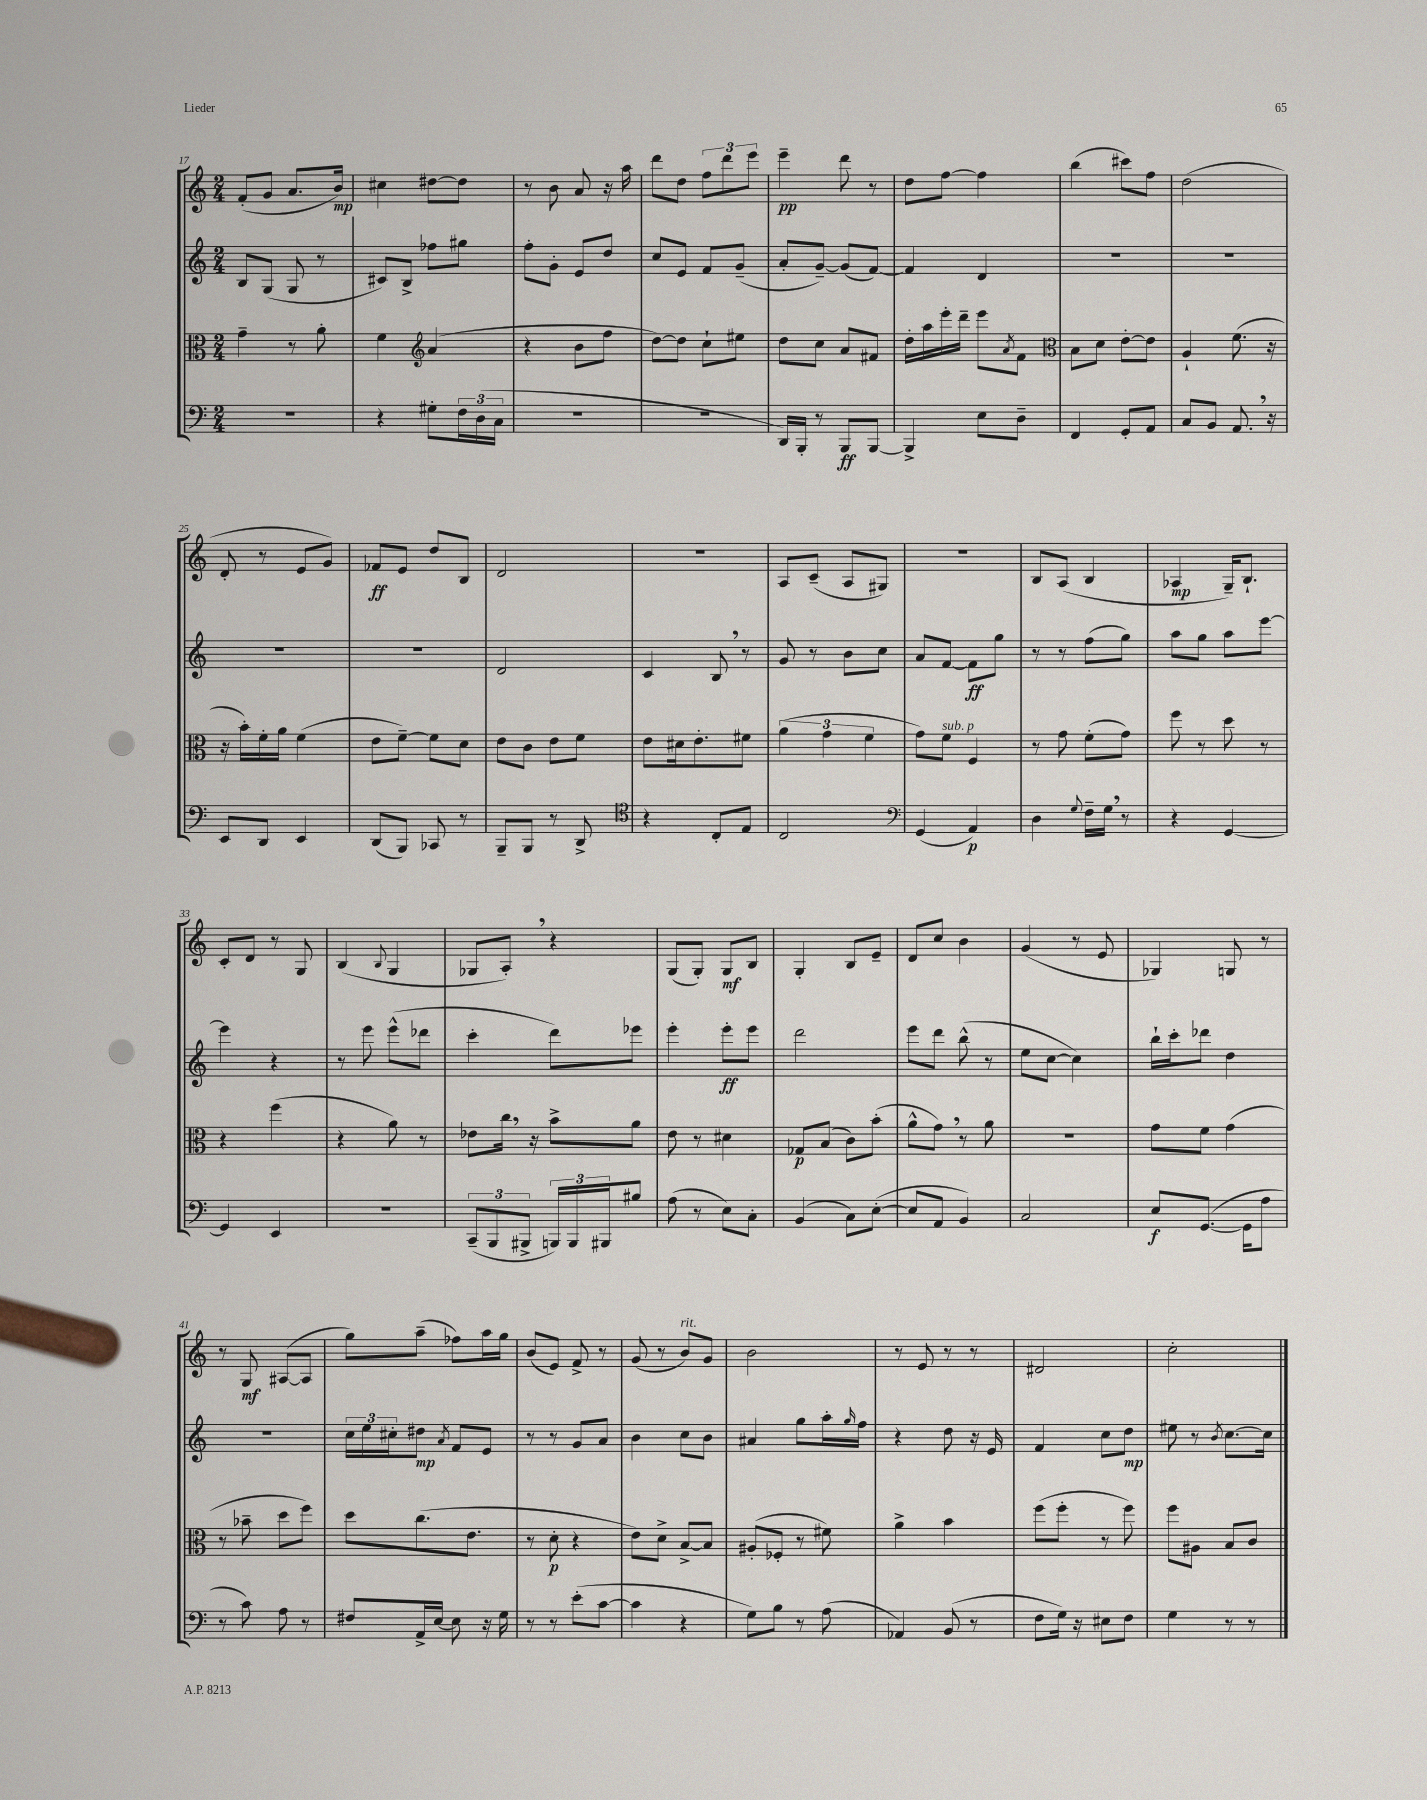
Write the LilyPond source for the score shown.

<<
\new StaffGroup <<
\new Staff = "s0" {
    \clef treble \key c \major \numericTimeSignature \time 2/4
    f'8-.( g'8 a'8. b'16\mp) |
    cis''4 dis''8~ dis''8 |
    r8 b'8 a'8 r16 a''16 |
    d'''8 d''8 \tuplet 3/2 { f''8 d'''8 e'''8 } |
    e'''4--\pp d'''8 r8 |
    d''8 f''8~ f''4 |
    b''4( cis'''8) f''8 |
    d''2( |
    d'8-. r8 e'8 g'8) |
    fes'8\ff e'8 d''8 b8 |
    d'2 |
    r2 |
    a8 c'8--( a8 gis8) |
    r2 |
    b8 a8( b4 |
    aes4\mp g16--) b8.-! |
    c'8-. d'8 r8 g8 |
    b4( \appoggiatura { b8 } g4 |
    ges8 a8-.) \breathe r4 |
    g8( g8-.) g8\mf b8 |
    g4-. b8 e'8-- |
    d'8 c''8 b'4 |
    g'4( r8 e'8 |
    ges4) g8 r8 |
    r8 g8\mf ais8~( ais8 |
    g''8) a''8--( fes''8) a''16 g''16 |
    b'8( e'8) f'8-> r8 |
    g'8( r8 b'8^\markup { \italic "rit." }) g'8 |
    b'2 |
    r8 e'8 r8 r8 |
    dis'2 |
    c''2-. \bar "|." |
}
\new Staff = "s1" {
    \clef treble \key c \major \numericTimeSignature \time 2/4
    b8 g8( g8 r8 |
    cis'8) b8-> fes''8 gis''8 |
    f''8-. g'8-. e'8 d''8 |
    c''8 e'8 f'8 g'8--( |
    a'8-. g'8~--) g'8( f'8~) |
    f'4 d'4 |
    R2 |
    R2 |
    R2 |
    R2 |
    d'2 |
    c'4 b8 \breathe r8 |
    g'8 r8 b'8 c''8 |
    a'8 f'8~ f'8\ff g''8 |
    r8 r8 f''8( g''8) |
    a''8 g''8 a''8 e'''8~ |
    e'''4 r4 |
    r8 e'''8 e'''8-^( des'''8 |
    c'''4-. d'''8) ees'''8 |
    e'''4-. e'''8-.\ff e'''8 |
    d'''2 |
    e'''8 d'''8 b''8-^( r8 |
    e''8 c''8~ c''4) |
    b''16-! c'''16-. des'''8 d''4 |
    r2 |
    \tuplet 3/2 { c''16 e''16 cis''16-. } dis''8\mp \acciaccatura { a'8 } f'8 e'8 |
    r8 r8 g'8 a'8 |
    b'4 c''8 b'8 |
    ais'4 g''8 a''16-. \grace { g''16 } f''16 |
    r4 d''8 r16 e'16 |
    f'4 c''8 d''8\mp |
    eis''8 r8 \acciaccatura { b'8 } c''8.~ c''16 \bar "|." |
}
\new Staff = "s2" {
    \clef alto \key c \major \numericTimeSignature \time 2/4
    g'4-- r8 a'8-. |
    f'4 \clef treble a'4( |
    r4 b'8 f''8 |
    d''8~) d''8 c''8-! eis''8 |
    d''8 c''8 a'8 fis'8 |
    d''16-. a''16 e'''16-. d'''16-- e'''8 \acciaccatura { a'8 } f'8 |
    \clef alto b8 d'8 e'8~-. e'8 |
    a4-! f'8.( r16 |
    r16 b'16-.) f'16-. a'16 f'4( |
    e'8 f'8~--) f'8 d'8 |
    e'8 c'8 e'8 f'8 |
    e'8 dis'16 e'8.-. fis'8 |
    \tuplet 3/2 { a'4( g'4 f'4 } |
    g'8) f'8^\markup { \italic "sub. p" } f4 |
    r8 g'8 f'8-.( g'8) |
    f''8 r8 d''8 r8 |
    r4 f''4( |
    r4 a'8) r8 |
    ees'8 c''16 \breathe r16 b'8-> a'8 |
    e'8 r8 dis'4 |
    ges8\p b8( c'8) b'8-.( |
    a'8-^ g'8) \breathe r8 a'8 |
    R2 |
    g'8 f'8 g'4( |
    r8 bes'8-- d''8 f''8) |
    d''8 c''8.( e'8. |
    r8 d'8-.\p r4 |
    e'8) d'8-> b8~-> b8 |
    ais8-.( fes8-. r8 fis'8) |
    a'4-> b'4 |
    f''8( f''8-. r8 f''8) |
    f''8 ais8 b8 c'8 \bar "|." |
}
\new Staff = "s3" {
    \clef bass \key c \major \numericTimeSignature \time 2/4
    r2 |
    r4 gis8-. \tuplet 3/2 { f16 d16( c16 } |
    R2 |
    R2 |
    d,16) b,,16-. r8 b,,8\ff b,,8~ |
    b,,4-> e8 d8-- |
    f,4 g,8-. a,8 |
    c8 b,8 a,8. \breathe r16 |
    e,8 d,8 e,4 |
    d,8( b,,8) ces,8 r8 |
    b,,8-- b,,8 r8 d,8-> |
    \clef tenor r4 c8-. e8 |
    c2 |
    \clef bass g,4( a,4\p) |
    d4 \appoggiatura { g8 } f16-- g16 \breathe r8 |
    r4 g,4~ |
    g,4 e,4 |
    r2 |
    \tuplet 3/2 { c,8--( b,,8 bis,,8-> } \tuplet 3/2 { b,,16) b,,16 bis,,16 } bis8 |
    a8( r8 e8) c8-. |
    b,4( c8) e8~-.( |
    e8 a,8 b,4) |
    c2 |
    e8\f g,8.~( g,16 a8 |
    r8 c'8) a8 r8 |
    fis8 a,16-> e16~ e8 r16 g16 |
    r8 r8 e'8-.( c'8~ |
    c'4 r4 |
    g8) b8 r8 a8( |
    aes,4) b,8( r8 |
    f8 g16) r16 eis8 f8 |
    g4 r8 r8 \bar "|." |
}
>>
>>
\layout { \context { \Score currentBarNumber = #17 } }
